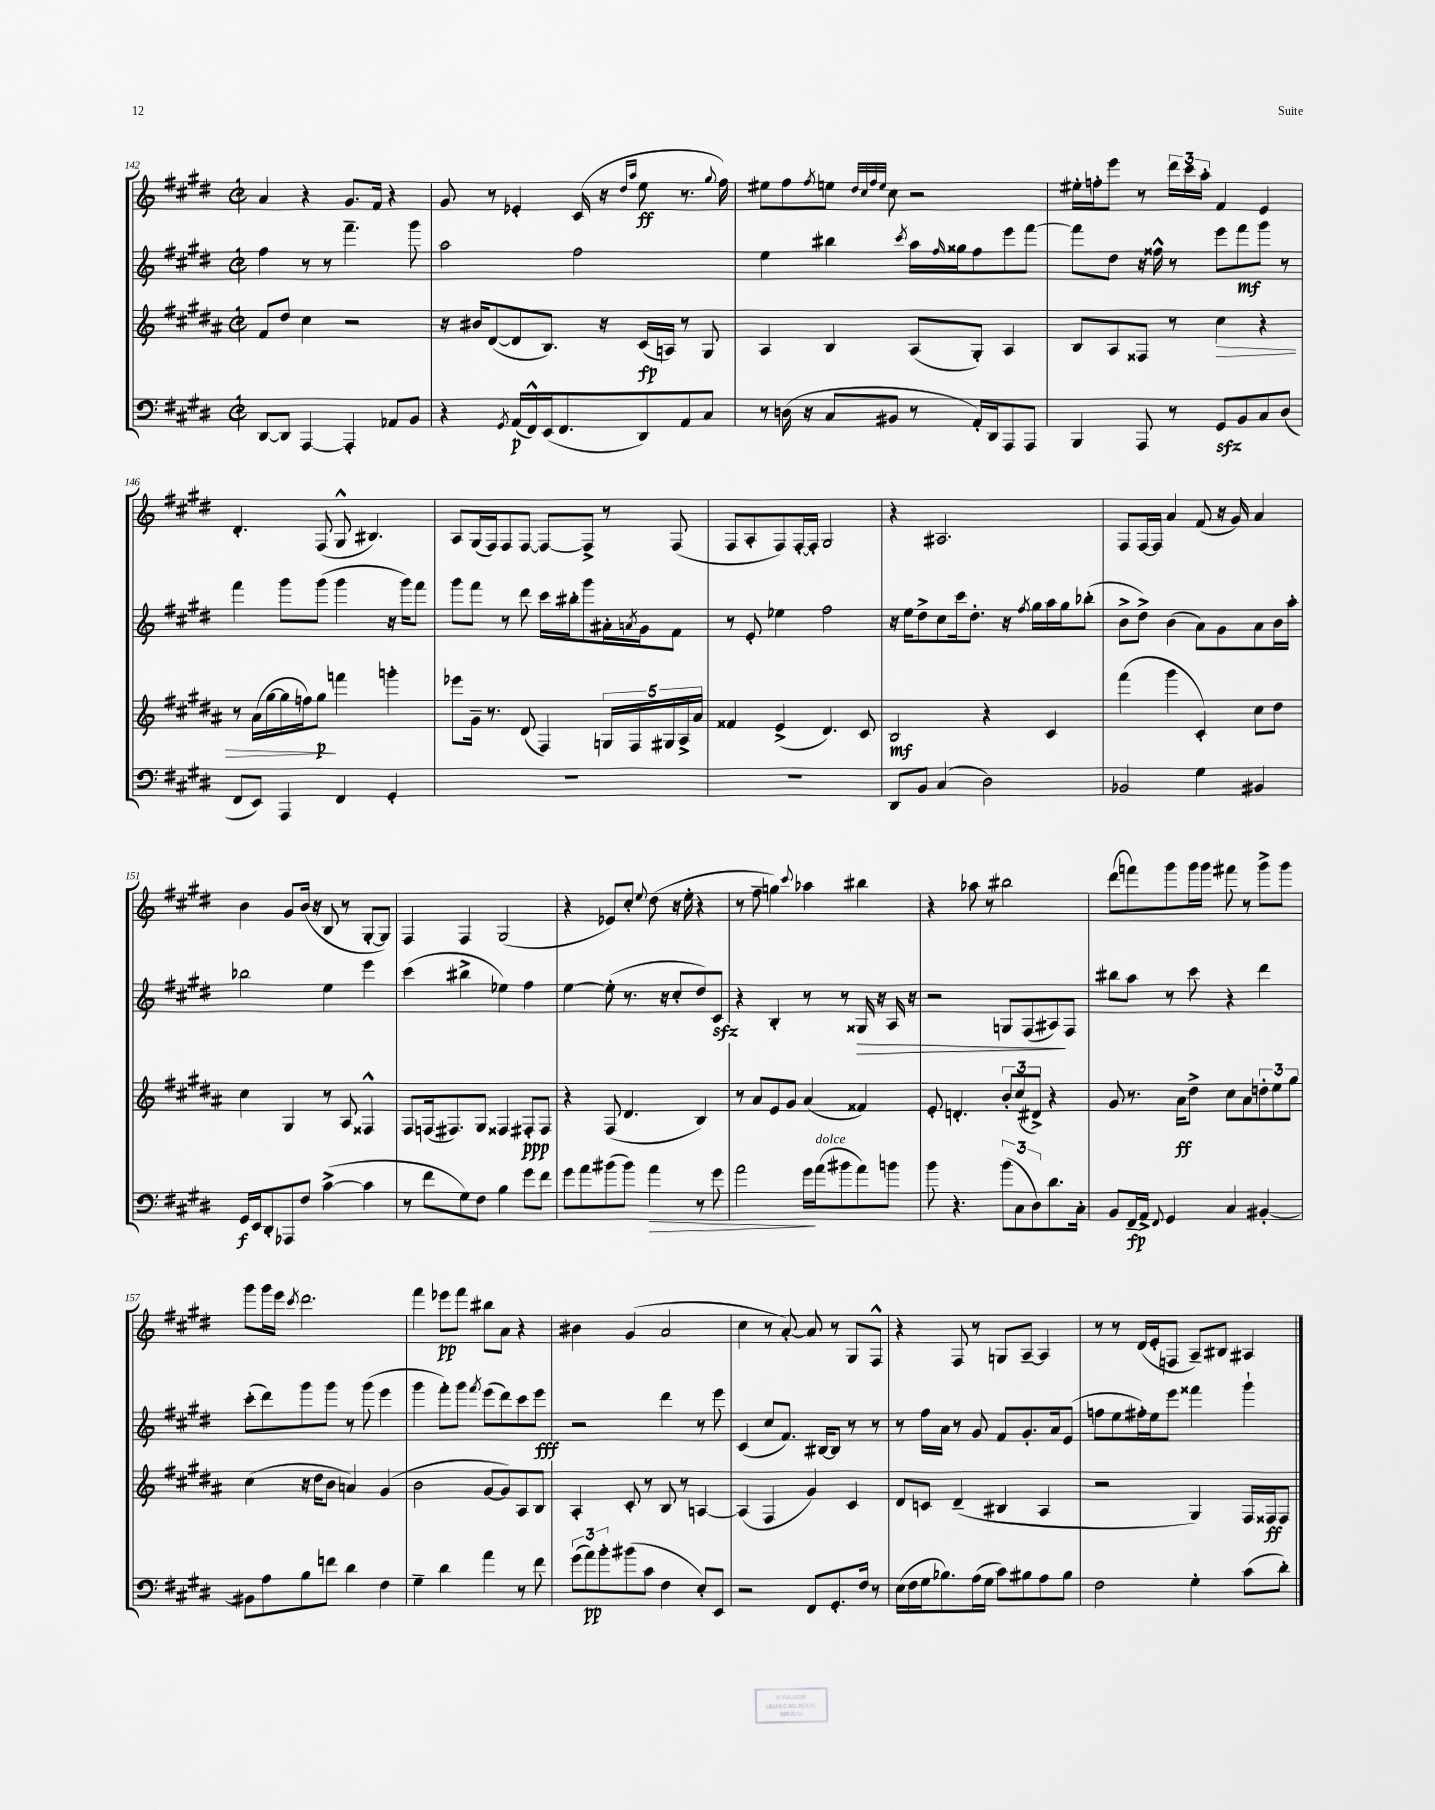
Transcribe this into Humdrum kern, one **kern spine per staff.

**kern	**kern	**kern	**kern
*staff4	*staff3	*staff2	*staff1
*clefF4	*clefG2	*clefG2	*clefG2
*k[f#c#g#d#]	*k[f#c#g#d#a#]	*k[f#c#g#d#]	*k[f#c#g#d#]
*M2/2	*M2/2	*M2/2	*M2/2
*met(c|)	*met(c|)	*met(c|)	*met(c|)
[8DD#	8f#	4ff#	4a
8DD#]	8dd#	.	.
[4AAA	4cc#	8r	4r
.	.	8r	.
4AAA']	2r	4.fff#~	8.g#
.	.	.	16f#
8AA-	.	.	4r
8BB	.	8ggg#	.
=	=	=	=
4r	16r	2aa	8g#
.	16b#	.	.
.	([8d#	.	8r
8qGG#	.	.	.
(16AA	8d#]	.	4e-'
16FF#^^)	.	.	.
(16EE	8.B)	.	.
8.FF#	.	.	.
.	.	2ff#	(16c#
.	16r	.	16r
.	.	.	16qqdd#
.	.	.	16qqaa
8DD#)	(16c#	.	8ee
.	16A)	.	.
8AA	8r	.	8.r
8C#	8G#	.	.
.	.	.	8qqgg#
.	.	.	16ff#)
=	=	=	=
8r	4A#	4ee	8ee#
(16D	.	.	8ff#
16r	.	.	.
.	.	.	8qff#
8C#	4B	4bb#	8ee
.	.	.	32qqdd#
.	.	.	32qqcc#
.	.	.	32qqff#
.	.	.	32qqee
8BB#	.	.	8cc#
.	.	8qccc#	.
8r	(8A#	16aa	2r
.	.	16qqff#	.
.	.	16gg##	.
16AA')	8G#')	8ff#	.
16DD#	.	.	.
8AAA	4A#	8eee	.
8AAA	.	[8fff#	.
=	=	=	=
4BBB	8B	8fff#]	16ee#'
.	.	.	16ff'
.	8A#	8dd#	8eee
8AAA	8F##	16r	8r
.	.	16ff##^^	.
8r	8r	8r	24ddd#
.	.	.	24ccc#
.	.	.	24aa'
8GG#	4cc#	8eee	4f#
8BB	.	8fff#	.
8C#	4r	8ggg#	4e
(8D#	.	8r	.
=	=	=	=
8FF#	8r	4fff#	4.d#'
8EE)	(16a#	.	.
.	[16gg#	.	.
4AAA	16gg#]	8ggg#	.
.	16ff)	.	.
.	8gg#	(8ggg#	(8F#
4FF#	4fff	4ggg#	8G#^^
.	.	.	4.B#)
4GG#'	4ggg'	16r	.
.	.	16ggg#)	.
.	.	8fff#	.
=	=	=	=
1r	8eee-	8ggg#	8A
.	16g#~	8fff#	(16G#
.	8.r	.	16F#)
.	.	8r	8F#
.	(8d#	8ddd#	[8F#
.	4F#)	16ccc#	8F#_
.	.	16bb#'	.
.	.	8ggg#	8F#^]
.	20G	16a#'	8r
.	20F#	.	.
.	.	8qa	.
.	.	16g#	.
.	20G#	.	.
.	.	8f#	(8F#
.	20A#^	.	.
.	20a#	.	.
=	=	=	=
1r	4f##	8r	8F#
.	.	8e'	8A'
.	(4e^	4ee-	8F#)
.	.	.	[16F#'
.	.	.	16F#']
.	4.d#)	2ff#	2G#
.	8c#	.	.
=	=	=	=
8DD#	2B	16r	4r
.	.	16ee	.
8BB	.	8dd#^	.
(4C#	.	8cc#	2.A#
.	.	16ccc#	.
.	.	8.dd#'	.
2D#)	4r	.	.
.	.	16r	.
.	.	8qff#	.
.	.	16gg#	.
.	4c#	16aa	.
.	.	16gg#	.
.	.	(8bb-'	.
=	=	=	=
2BB-	(4fff#	8b^	8F#
.	.	8dd#^)	[16F#
.	.	.	16F#]
.	4ggg#	(4b	4a
4G#	4c#')	8a)	(8f#
.	.	8g#	16r
.	.	.	16g#)
4BB#	8cc#	8a	4a
.	8dd#	16b	.
.	.	16aa'	.
=	=	=	=
16GG#	4cc#	2bb-	4b
16EE	.	.	.
8DD#'	.	.	.
8AAA-	4G#	.	8g#
8F#	.	.	(16b
.	.	.	16r
([4c#^	8r	4ee	8B
.	8A#	.	8r
4c#]	4F##^^	4eee	[8G#'
.	.	.	8G#])
=	=	=	=
8r	8F#	(4ccc#	4F#
8f#	(16F	.	.
.	8.F#)	.	.
8G#)	.	4bb#^	4F#
8F#	8G#	.	.
4B	4F##	4ee-)	(2G#
8g#	8F#'	4ff#	.
8f#	8F#	.	.
=	=	=	=
8g#	4r	[4ee	4r
8a	.	.	.
(8b#	(8F#	(8ee']	8e-)
8b#)	4.d#	8.r	8cc#'
.	.	.	8qqee
4a	.	.	(8dd#
.	.	16r	.
.	.	8cc#'	16r
.	.	.	16ee'
8r	4B)	8dd#)	4r
8g#	.	8c#	.
=	=	=	=
2a	8r	4r	8r
.	8a#	.	8ff#~
.	8e	4B'	4gg)
.	8g#	.	.
.	.	.	8qqccc#
16g#	(4a#	8r	4aa-
(16a	.	.	.
8b#	.	8r	.
8a)	4f##)	16G##	4bb#
.	.	16r	.
8b	.	16A	.
.	.	16r	.
=	=	=	=
8b	8e'	2r	4r
4.r	4.d'	.	.
.	.	.	8aa-
.	.	.	8r
(12b	12b'	8G	2bb#
12C#	(12cc#	.	.
.	.	(8F#	.
12D#)	12d#^)	.	.
8.d#	4r	8A#)	.
.	.	8F#	.
16C#'	.	.	.
=	=	=	=
8BB	8g#	8bb#	(8ddd#
16FF#~	8.r	8aa	8fff)
16AA^	.	.	.
8qqFF#	.	.	.
4GG#	.	8r	8ggg#
.	16a#	.	.
.	8dd#^	8ccc#	16ggg#
.	.	.	16ggg#
4C#	8cc#	4r	8fff#
.	8a#	.	8r
[4BB#'	12dd'	4ddd#	8ggg#^
.	12ee	.	.
.	.	.	8ggg#
.	12gg#	.	.
=	=	=	=
8BB#]	(4cc#	(8ccc#'	8ggg#
8A	.	8ddd#)	16ggg#
.	.	.	16eee
.	.	.	8qccc#
8B	16r	8ggg#	2.ddd#
.	16dd#	.	.
8f	8b	8ggg#	.
4d#	4a)	8r	.
.	.	(8ggg#	.
4F#	(4g#	4eee	.
=	=	=	=
4G#~	2b	4ggg#	4fff#
4d#	.	8fff#')	8eee-
.	.	8ggg#	8fff#
.	.	8qfff#	.
4a	[8g#	(8eee	8bb#
.	8g#])	8ddd#)	8a
8r	8A#	8ccc#	4r
8f#	8B	8eee	.
=	=	=	=
(12g#	4A#'	2r	4b#
12a)	.	.	.
12b'	.	.	.
(8b#	8c#'	.	(4g#
8c#	8r	.	.
4F#	8B	4ddd#	2a
.	8r	.	.
8E')	[4A	8r	.
8EE	.	8eee	.
=	=	=	=
2r	(4A]	(4c#	4cc#
.	4F#	8cc#	8r
.	.	8.f#)	[8a')
8FF#	4g#)	.	8a]
.	.	[16B#	.
8.GG#'	.	8B#]	8r
.	4c#	8r	8G#
16F#	.	.	.
8r	.	8r	8F#^^
=	=	=	=
(16E	8d#	8r	4r
16F#	.	.	.
16G#	8c	16ff#	.
8.B-)	.	16a	.
.	(4d#~	8r	8F#
(16A	.	8g#	8r
16G#	.	.	.
8c#)	4B#	8f#	8G
8B#	.	8.g#'	[8A~
8A	4A#	.	4A]
.	.	16a	.
8B#	.	(8e	.
=	=	=	=
2F#	2r	8ff	8r
.	.	8ee	8r
.	.	16ff#')	(16d#
.	.	16ee	16e'
.	.	8eee	8F
4G#'	4G#)	4fff##	8A~)
.	.	.	8B#
(8c#	16F#	4ggg#`	4A#
.	16F##	.	.
8d#')	8F##	.	.
==	==	==	==
*-	*-	*-	*-
